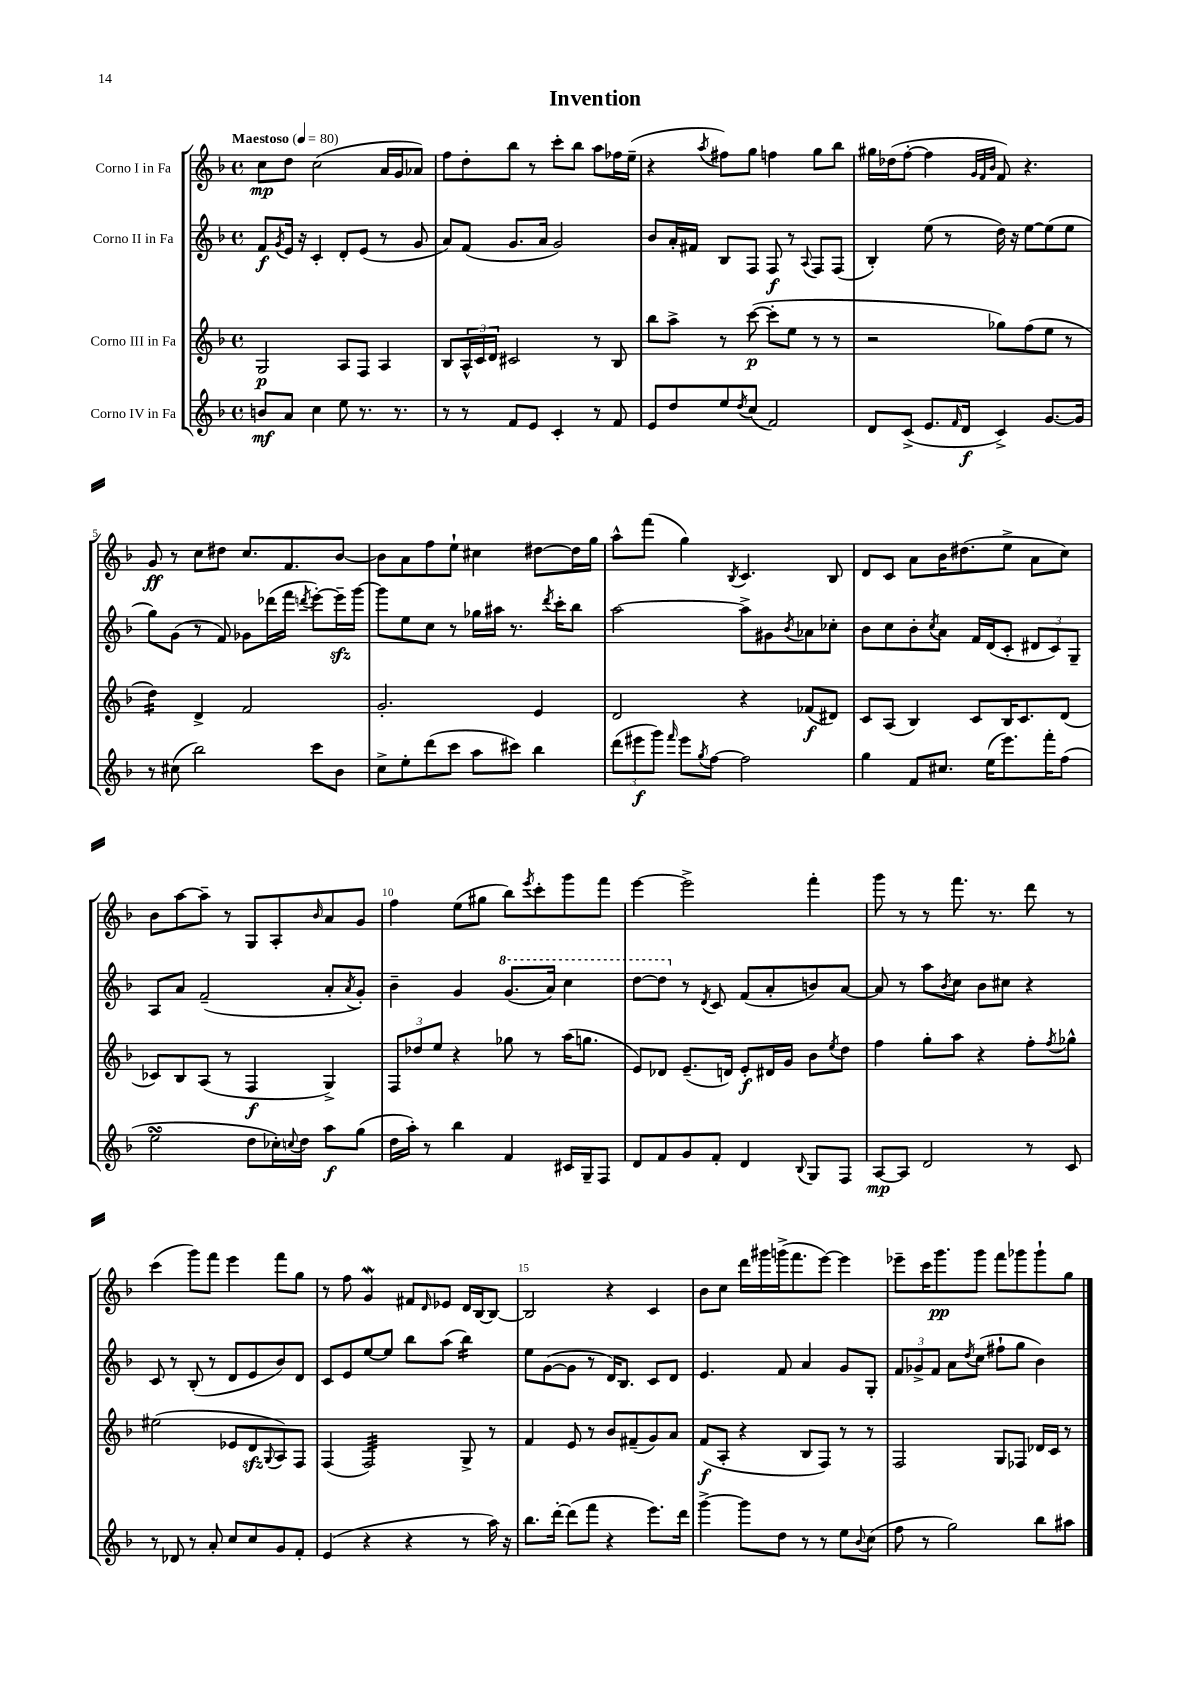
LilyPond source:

\header { title = "Invention" }
<<
\new StaffGroup <<
\new Staff = "s0" \with { instrumentName = "Corno I in Fa" } {
    \clef treble \key f \major \defaultTimeSignature \time 4/4 \tempo "Maestoso" 4 = 80
    c''8\mp d''8 c''2( a'16 g'16 aes'8) |
    f''8 d''8-. bes''8 r8 c'''8-. bes''8 a''8 fes''16 e''16--( |
    r4 \acciaccatura { a''8 } fis''8) g''8 f''4 g''8 bes''8 |
    gis''16 des''16( f''8~-. f''4 \grace { g'32 f'32 bes'32 } f'8) r4. |
    g'8\ff r8 c''8 dis''8 c''8. f'8. bes'8~ |
    bes'8 a'8 f''8 e''8-! cis''4 dis''8~ dis''16 g''16 |
    a''8-^ f'''8( g''4) \acciaccatura { bes8 } c'4. bes8 |
    d'8 c'8 a'8 bes'16 dis''8.( e''8-> a'8 c''8) |
    bes'8 a''8~ a''8-- r8 g8 a8-. \grace { bes'16 } a'8 g'8 |
    f''4 e''8( gis''8 bes''8) \acciaccatura { e'''8 } c'''8-. g'''8 f'''8 |
    e'''4~ e'''2-> f'''4-. |
    g'''8 r8 r8 f'''8. r8. d'''8 r8 |
    c'''4( g'''8) f'''8 e'''4 f'''8 g''8 |
    r8 f''8 g'4\mordent fis'8 \grace { d'16 } ees'8 d'16 bes16~ bes8~ |
    bes2 r4 c'4 |
    bes'8 c''8 d'''16 gis'''16 g'''16->( f'''8. e'''8~) e'''4 |
    ees'''8-- c'''16 g'''8.\pp g'''8 f'''8 ges'''8 ges'''8-! g''8 \bar "|." |
}
\new Staff = "s1" \with { instrumentName = "Corno II in Fa" } {
    \clef treble \key f \major \defaultTimeSignature \time 4/4
    f'8\f \acciaccatura { g'8 } e'16 r16 c'4-. d'8-. e'8( r8 g'8 |
    a'8) f'8( g'8. a'16 g'2) |
    bes'8 a'16-. fis'16 bes8 f8 f8\f r8 \appoggiatura { a8 } f8 f8( |
    bes4-.) e''8( r8 d''16) r16 e''8~ e''8( e''8 |
    g''8) g'8( r8 f'8) ges'8 des'''16( f'''16 \acciaccatura { d'''8 } e'''8~-.) e'''16--\sfz g'''16~ |
    g'''8 e''8 c''8 r8 ges''16 ais''16 r8. \acciaccatura { d'''8 } c'''16-. bes''8 |
    a''2~ a''8-> gis'8 \acciaccatura { bes'8 } aes'8 ces''8-. |
    bes'8 c''8 bes'8-. \acciaccatura { c''8 } a'8 f'16 d'16( c'8-. \tuplet 3/2 { dis'8 c'8) g8-- } |
    a8 a'8 f'2--( a'8-. \acciaccatura { a'8 } g'8-.) |
    bes'4-- g'4 \ottava #1 g''8.( a''16) c'''4 |
    d'''8~ d'''8 \ottava #0 r8 \acciaccatura { d'8 } c'8 f'8( a'8-. b'8) a'8~ |
    a'8 r8 a''8 \acciaccatura { bes'8 } c''8 bes'8 cis''8 r4 |
    c'8 r8 bes8-.( r8 d'8 e'8 bes'8) d'8 |
    c'8 e'8 e''8~ e''8 bes''8 a''8( bes''4:16) |
    e''8 g'8~( g'8 r8 d'16) bes8. c'8 d'8 |
    e'4. f'8 a'4 g'8 g8-. |
    \tuplet 3/2 { f'8 ges'8-> f'8 } a'8 \acciaccatura { d''8 } c''8( fis''8-! g''8 bes'4) \bar "|." |
}
\new Staff = "s2" \with { instrumentName = "Corno III in Fa" } {
    \clef treble \key f \major \defaultTimeSignature \time 4/4
    g2\p a8 f8 a4 |
    bes8 \tuplet 3/2 { a16-^ c'16 d'16 } cis'2 r8 bes8 |
    bes''8 a''8-> r8 c'''8~\p( c'''8-. e''8 r8 r8 |
    r2 ges''8) f''8( e''8 r8 |
    d''4:16) d'4-> f'2 |
    g'2.-. e'4 |
    d'2 r4 fes'8\f( dis'8) |
    c'8 a8( bes4) c'8 bes16 c'8. d'8( |
    ces'8) bes8 a8( r8 f4\f g4->) |
    \tuplet 3/2 { f8 des''8 e''8 } r4 ges''8 r8 a''16( g''8. |
    e'8) des'8 e'8.--( d'16) e'8-.\f dis'16 g'16 bes'8 \acciaccatura { e''8 } d''8 |
    f''4 g''8-. a''8 r4 f''8-. \acciaccatura { f''8 } ges''8-^ |
    eis''2( ees'8 d'8\sfz \appoggiatura { g8 } a8) f8 |
    f4( f2:32) g8-> r8 |
    f'4 e'8 r8 bes'8 fis'8--( g'8) a'8 |
    f'8\f( a8-. r4 bes8 f8) r8 r8 |
    f2 g8 fes8 des'16 c'16 r8 \bar "|." |
}
\new Staff = "s3" \with { instrumentName = "Corno IV in Fa" } {
    \clef treble \key f \major \defaultTimeSignature \time 4/4
    b'8\mf a'8 c''4 e''8 r8. r8. |
    r8 r8 f'8 e'8 c'4-. r8 f'8 |
    e'8 d''8 e''8 \acciaccatura { d''8 } c''8( f'2) |
    d'8 c'8->( e'8. \grace { f'16 } d'16\f c'4->) g'8.~ g'16 |
    r8 cis''8( bes''2) c'''8 bes'8 |
    c''8-> e''8-. d'''8( c'''8 a''8 cis'''8) bes''4 |
    \tuplet 3/2 { d'''8( eis'''8\f g'''8) } \grace { f'''16 } eis'''8 \acciaccatura { g''8 } f''8~ f''2 |
    g''4 f'8 cis''8. e''16( e'''8.) f'''16-. f''8( |
    e''2\turn d''8 ces''16-.) \appoggiatura { c''8 } d''16 a''8\f g''8( |
    d''16 a''16-.) r8 bes''4 f'4 cis'16 g16-- f8 |
    d'8 f'8 g'8 f'8-. d'4 \appoggiatura { bes8 } g8 f8 |
    a8~\mp a8 d'2 r8 c'8 |
    r8 des'8 r8 a'8-. c''8 c''8 g'8 f'8-. |
    e'4( r4 r4 r8 a''16) r16 |
    bes''8. d'''16~-. d'''8( f'''8 r4 e'''8.) d'''16 |
    g'''4~-> g'''8 d''8 r8 r8 e''8 \appoggiatura { bes'8 } c''8( |
    f''8 r8 g''2) bes''8 ais''8 \bar "|." |
}
>>
>>
\layout { \context { \Score \override BarNumber.break-visibility = ##(#f #t #t) barNumberVisibility = #(every-nth-bar-number-visible 5) } }
